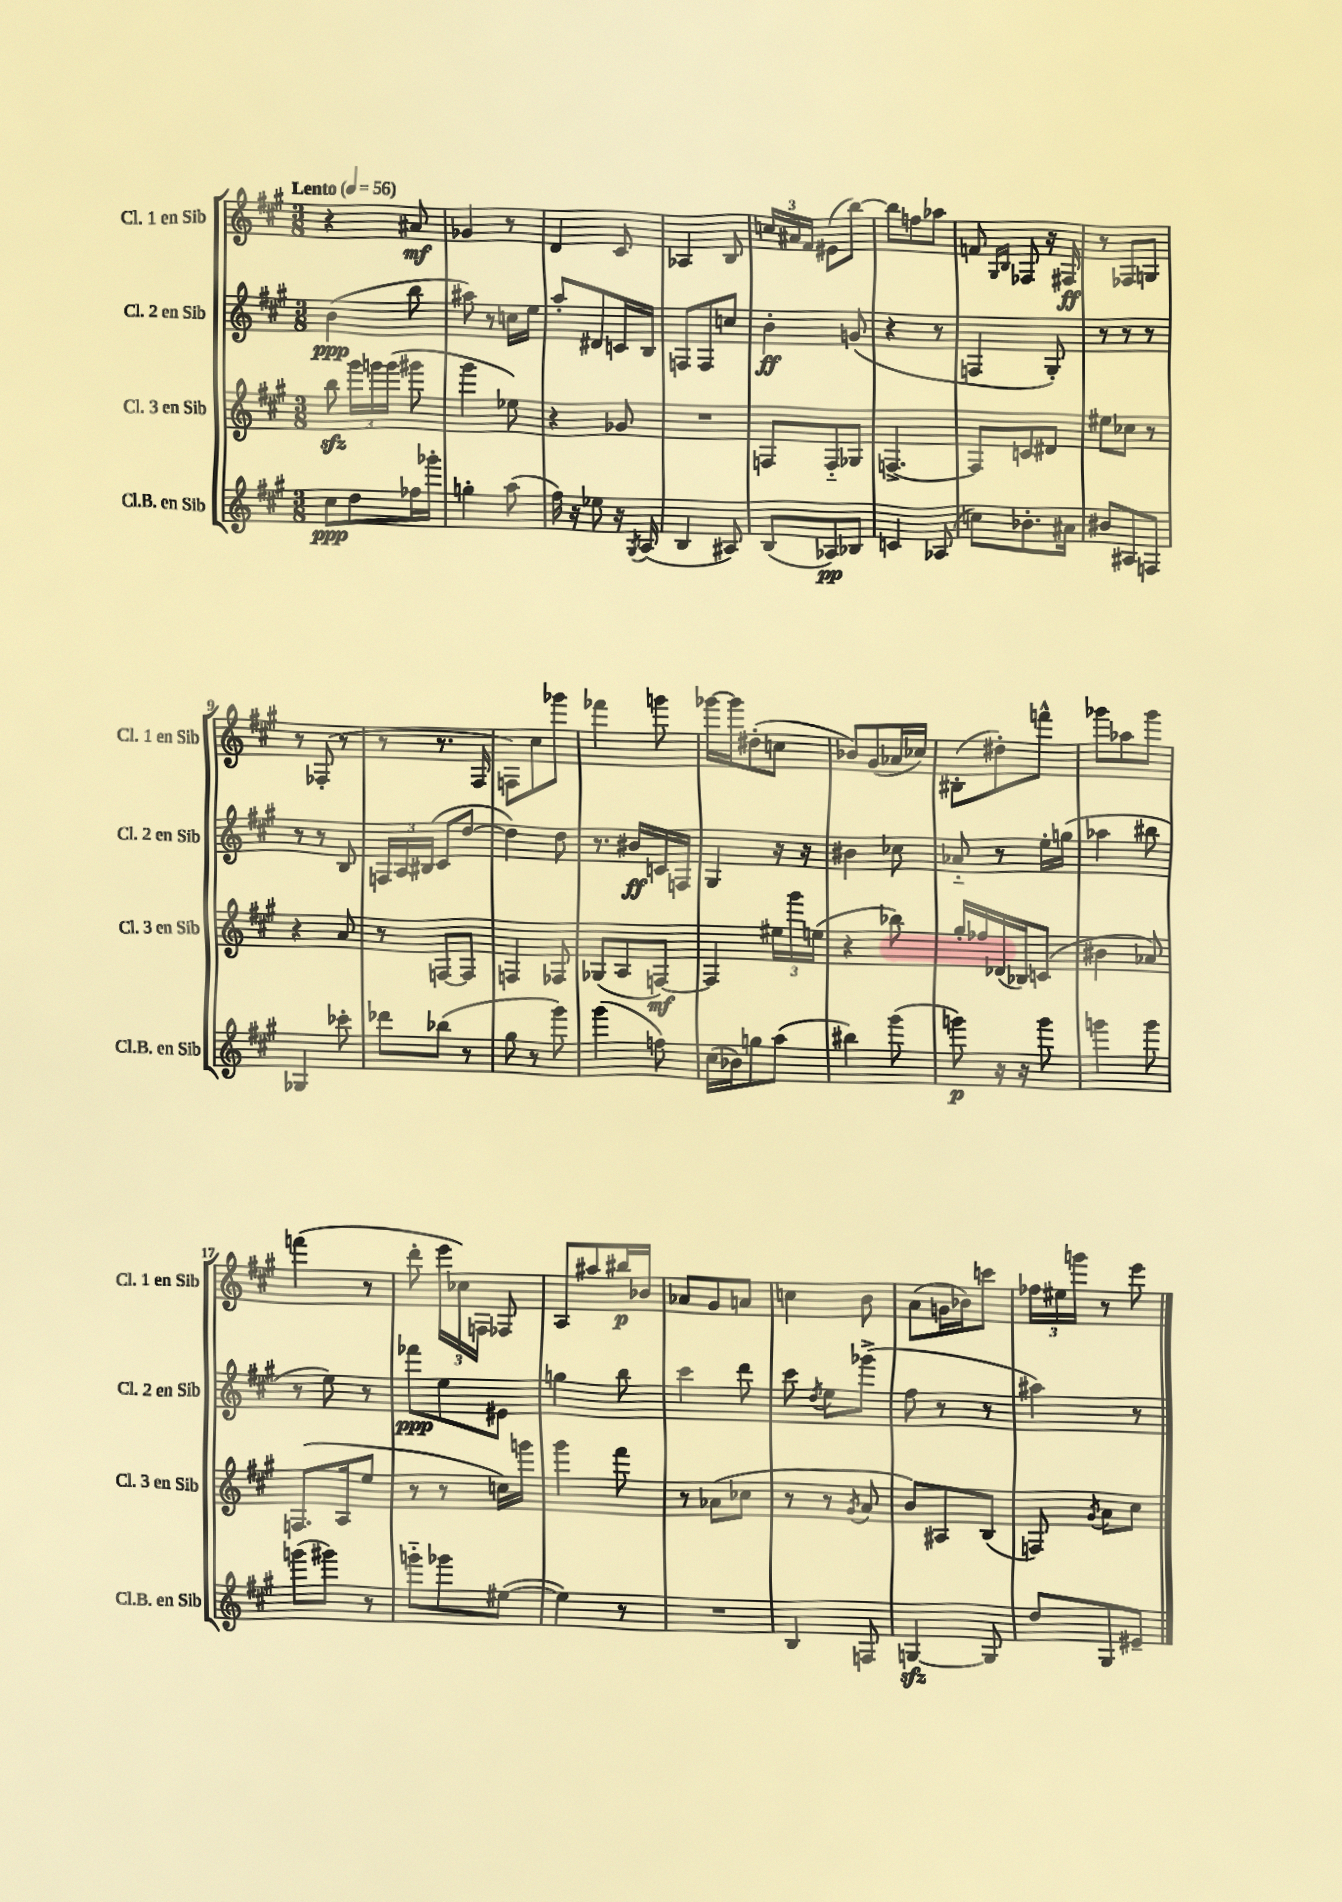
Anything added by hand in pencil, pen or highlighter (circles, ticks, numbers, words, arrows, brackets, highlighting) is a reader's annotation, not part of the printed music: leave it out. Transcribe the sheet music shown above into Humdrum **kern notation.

**kern	**kern	**kern	**kern
*staff4	*staff3	*staff2	*staff1
*clefG2	*clefG2	*clefG2	*clefG2
*k[f#c#g#]	*k[f#c#g#]	*k[f#c#g#]	*k[f#c#g#]
*M3/8	*M3/8	*M3/8	*M3/8
*MM56	*MM56	*MM56	*MM56
8cc#	8bb	(4b	4r
8dd	24ggg#	.	.
.	24ggg	.	.
.	(24ggg	.	.
16ff-	8ggg#	8bb	8a#
16ggg-'	.	.	.
=	=	=	=
4gg'	4ggg#	8aa#)	4g-
.	.	8r	.
(8aa	8ee-)	16cc	8r
.	.	16ee	.
=	=	=	=
16ff#)	4r	8aa'	4d
16r	.	.	.
8ee-	.	8d#	.
16r	8g-	16c	8c#
8qG#	.	.	.
(16A	.	16B	.
=	=	=	=
4B	4.r	8F	4A-
.	.	8F	.
8A#)	.	8cc	8B
=	=	=	=
(8B	8F	4b'	24cc
.	.	.	24a#
.	.	.	24f#
8A-)	8F'~	.	(8e#
8B-	8G-	(8g	[8bb)
=	=	=	=
4c	[4.F^	4r	8bb]
.	.	.	8ff
(8A-	.	8r	8aa-
=	=	=	=
8cc)	8F]	4F	8f
.	.	.	16qqG#
.	.	.	16qqB
8.b-'	8c	.	8F-
.	8d#	8G#')	16r
16a#	.	.	16F#
=	=	=	=
8b#	8ee#	8r	8r
8A#	8cc-	8r	8F-
8F	8r	8r	8G
=	=	=	=
4G-	4r	8r	8r
.	.	8r	(8F-'
8ccc-'	8a	8B	8r
=	=	=	=
8ddd-	8r	24F	8r
.	.	24A	.
.	.	(24B#	.
(8bb-	[8F	8c#	8.r
8r	8F]	[8dd	.
.	.	.	16F#
=	=	=	=
8gg#	4F	4dd])	8F)
8r	.	.	8cc#
8ggg#)	8F-	8dd	8ggg-
=	=	=	=
(4ggg#	(8G-	8.r	4fff-
.	8A	.	.
.	.	16b#	.
8ff)	[8F)	16c	8ggg
.	.	16F	.
=	=	=	=
(16cc#	4F]	4G#	[16ggg-
16b-)	.	.	16ggg-]
8gg	.	.	(8dd#'
(8aa	24ee#	16r	8cc
.	24ggg#	.	.
.	.	16r	.
.	(24ee	.	.
=	=	=	=
4bb#)	4r	4b#	8b-)
.	.	.	(8g#
(8ggg#	8bb-)	8cc-	16a-
.	.	.	16cc-)
=	=	=	=
8ggg)	16gg#'	8a-'~	(8B#'
.	16ff-	.	.
16r	(16d-	8r	8dd#')
16r	16B-)	.	.
8ggg	(8c	16ee'	8fff^^
.	.	(16gg	.
=	=	=	=
4ggg	4b#	4aa-	8ggg-
.	.	.	8aa-
8ggg	8a-)	8bb#	8ggg-
=	=	=	=
(8ggg	(8.F	8r	(4fff
8ggg#)	.	8ee)	.
.	16A	.	.
8r	8ee	8r	8r
=	=	=	=
8ggg'~	8r	8fff-	8ddd'
8ggg-	8r	8ee	24eee
.	.	.	24cc-)
.	.	.	24F
([8ee#	16cc)	8e#	8F-
.	16ggg	.	.
=	=	=	=
4ee#])	4ggg#	4gg	8A
.	.	.	8aa#
8r	8fff#	8bb	16bb#
.	.	.	16b-
=	=	=	=
4.r	8r	4ccc#	8a-
.	(8a-	.	8g#
.	8cc-	8ddd	8a
=	=	=	=
4B	8r	8ccc#	4cc
.	.	8qdd	.
.	8r	8ee	.
.	8qg#	.	.
8F	8a	(8ggg-^	8b
=	=	=	=
[4G	8b)	8ff#	(8a
.	8A#	8r	16g
.	.	.	16b-)
8G]	(8B	8r	8ccc
=	=	=	=
8dd	8F)	4aa#)	24ff-
.	.	.	24ee#
.	.	.	24ggg
.	8qg#	.	.
8G#	8a	.	8r
8e#~	8cc#	8r	8eee
==	==	==	==
*-	*-	*-	*-
